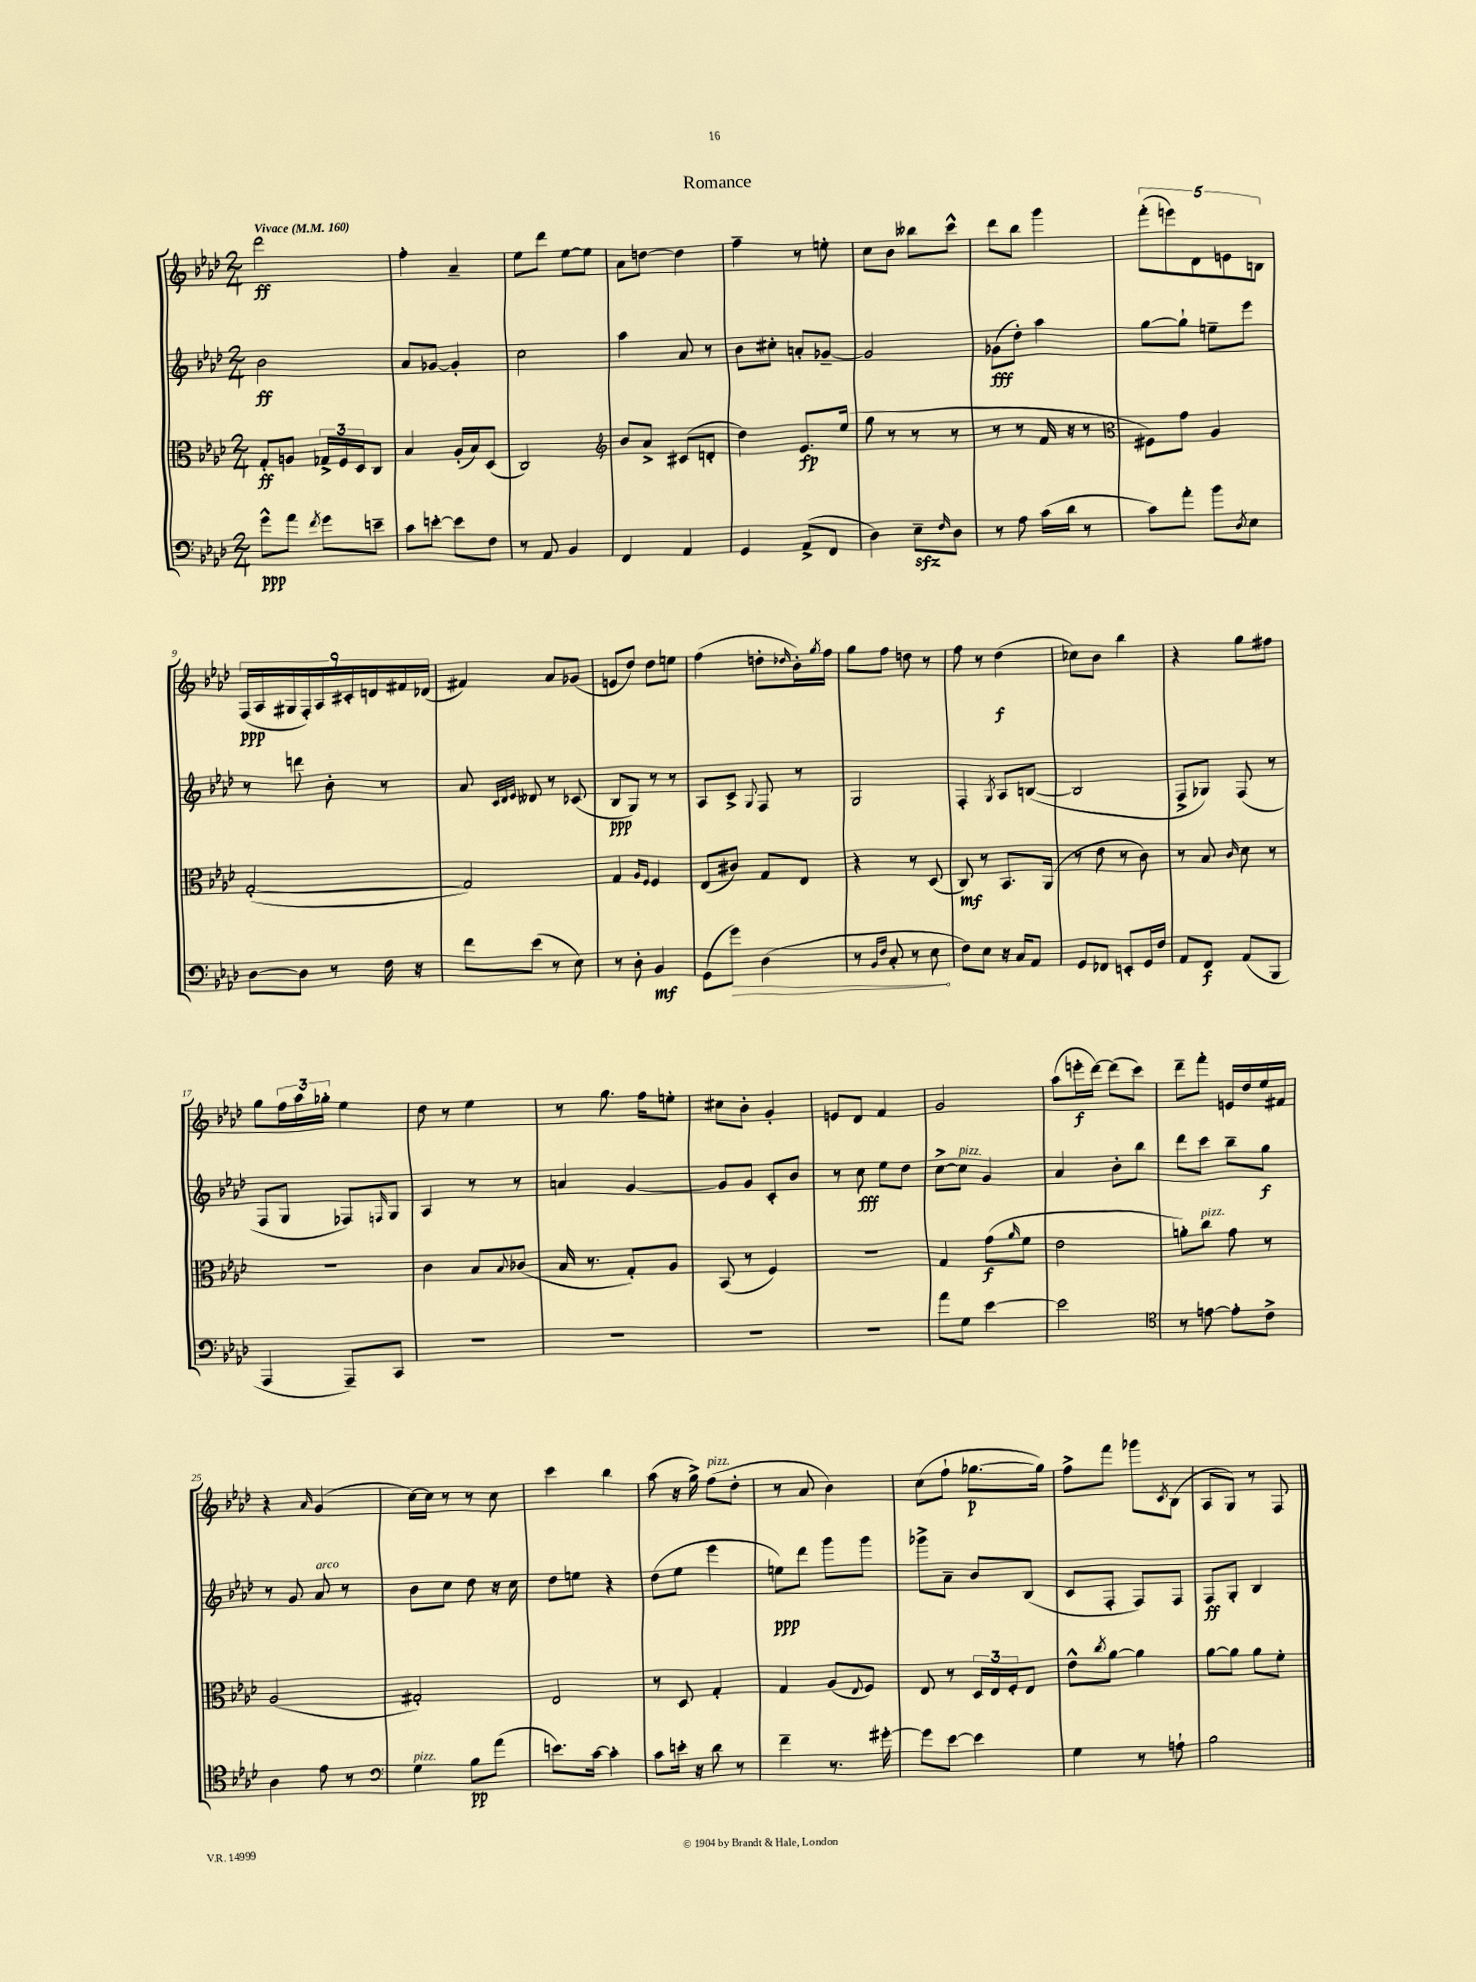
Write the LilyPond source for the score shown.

\header { title = "Romance" }
<<
\new StaffGroup <<
\new Staff = "s0" {
    \clef treble \key aes \major \numericTimeSignature \time 2/4 \tempo "Vivace" 4 = 160
    des'''2\ff |
    f''4-. aes'4-- |
    ees''8 des'''8 ees''8~ ees''8 |
    aes'8 d''8~ d''4 |
    f''4-- r8 e''8-. |
    c''8 bes'8 beses''8 c'''8-^ |
    des'''8 bes''8 g'''4 |
    \tuplet 5/4 { f'''8-.( e'''8) des'8 e'8 b8 } |
    \tuplet 9/8 { f16\ppp( aes16 gis16 f16-.) aes16 cis'16-. d'16 fis'16 des'16( } |
    fis'4) aes'8 ges'8( |
    e'8 des''8) des''8 e''8 |
    f''4( d''8-. \grace { des''16 } bes'16-.) \acciaccatura { g''8 } f''16 |
    g''8 f''8 d''8 r8 |
    f''8 r8 des''4\f( |
    ces''8) bes'8 bes''4 |
    r4 g''8 fis''8 |
    g''8 \tuplet 3/2 { f''16 aes''16 ges''16-. } ees''4 |
    des''8 r8 ees''4 |
    r8 g''8. f''16 e''8-. |
    cis''8 bes'8-. g'4-. |
    e'8 des'8 f'4 |
    g'2 |
    aes''8( e'''16-.\f des'''16~) des'''8( c'''8) |
    des'''8-- f'''8-. e'16 des''16 ees''16 fis'16 |
    r4 \grace { aes'16 } g'4( |
    c''16~) c''16 r8 r8 c''8 |
    c'''4 bes''4 |
    aes''8( r16 g''16->) f''8^\markup { \italic "pizz." }( des''8-. |
    r8 aes'8 bes'4) |
    c''8( f''8-! ges''8.~\p ges''16) |
    f''8-> f'''8 ges'''8 \acciaccatura { c'8 } bes8( |
    aes8 g8) r8 f8 \bar "|." |
}
\new Staff = "s1" {
    \clef treble \key aes \major \numericTimeSignature \time 2/4
    bes'2\ff |
    aes'8 ges'8~ ges'4-. |
    c''2 |
    aes''4 aes'8 r8 |
    bes'8 cis''8-. a'8-. ges'8~-- |
    ges'2 |
    ges'8\fff( des''8-.) aes''4 |
    g''8~ g''8-! e''8-- ees'''8 |
    r8 d'''8 bes'8-. r8 |
    aes'8 \grace { c'32 des'32 ees'32 } deses'8 r8 ces'8( |
    bes8\ppp g8) r8 r8 |
    aes8 c'8-> \appoggiatura { g8 } f8 r8 |
    g2 |
    f4-. \acciaccatura { g8 } aes8 b8~( |
    b2 |
    f8-> ges8) f8( r8 |
    f8 g8 fes8) \grace { f16 } g8 |
    aes4 r8 r8 |
    a'4 g'4~ |
    g'8 g'8 c'8-. bes'8 |
    r8 c''8\fff ees''8 des''8 |
    c''8~-> c''8^\markup { \italic "pizz." } g'4 |
    aes'4 bes'8-. bes''8 |
    des'''8 c'''8 bes''8-- g''8\f |
    r8 g'8 aes'8^\markup { \italic "arco" } r8 |
    bes'8 c''8 des''8 r16 c''16 |
    des''8 e''8 r4 |
    des''8( ees''8 ees'''4 |
    e''8\ppp) des'''8 g'''8 g'''8 |
    ges'''8-> aes'8-- bes'8 bes8( |
    c'8 f8-. f8) f8 |
    f8\ff g8-. bes4 \bar "|." |
}
\new Staff = "s2" {
    \clef alto \key aes \major \numericTimeSignature \time 2/4
    g8-.\ff a8 \tuplet 3/2 { ges16-> f16 des16 } c8 |
    bes4 aes16-.( bes16) des8( |
    c2) |
    \clef treble bes'8 aes'8-> cis'8( d'8-. |
    des''4) ees'8.\fp ees''16( |
    g''8 r8 r8 r8 |
    r8 r8 f'16 r16 r8 |
    \clef alto fis8) g'8 aes4 |
    g2~-.( |
    g2) |
    g4 \grace { aes16 f16 } f4 |
    ees8( cis'8) g8 ees8 |
    r4 r8 des8( |
    c8\mf) r8 bes,8. aes,16( |
    r8 ees'8 r8 c'8) |
    r8 bes8 \grace { c'16 } des'8 r8 |
    R2 |
    c'4 bes8 \appoggiatura { bes8 } ces'8( |
    bes16 r8. g8-.) aes8 |
    bes,8( r8 f4) |
    r2 |
    g4 g'8\f( \grace { aes'16 } f'8 |
    ees'2 |
    a'8-.) c''8^\markup { \italic "pizz." } g'8 r8 |
    aes2( |
    gis2-.) |
    ees2 |
    r8 des8 g4-. |
    g4 aes8( \appoggiatura { ees8 } f8) |
    ees8 r8 \tuplet 3/2 { des16 ees16 f16-. } ees8 |
    ees'8-^ \acciaccatura { c''8 } aes'8~ aes'4 |
    aes'8~ aes'8 aes'8 f'8-. \bar "|." |
}
\new Staff = "s3" {
    \clef bass \key aes \major \numericTimeSignature \time 2/4
    g'8-^\ppp aes'8 \acciaccatura { f'8 } g'8 e'8-- |
    c'8 e'8~-. e'8 f8 |
    r8 aes,8 bes,4 |
    f,4 aes,4 |
    g,4 aes,8->( f,8 |
    des4) ees8--\sfz \grace { f16 } des8 |
    r8 aes8 c'16( des'16 r8 |
    c'8) aes'8-. bes'8 \acciaccatura { des8 } ees8 |
    des8~ des8 r8 f16 r16 |
    f'8 ees'8( r8 ees8) |
    r8 des8-. bes,4\mf |
    g,8( \once \override Hairpin.circled-tip = ##t g'8\>) des4( |
    r8 \grace { bes,16 f16 } c8-. r8 ees8\! |
    f8) ees8 r16 c16 aes,8 |
    g,8 fes,8 e,8-. g,16 f16 |
    aes,8 f,8\f aes,8( bes,,8 |
    aes,,4 aes,,8--) c,8 |
    R2 |
    R2 |
    R2 |
    R2 |
    aes'8 g8 ees'4~ |
    ees'2 |
    \clef tenor r8 e'8~ e'8-. c'8-> |
    aes4 ees'8 r8 |
    \clef bass g4^\markup { \italic "pizz." } bes8\pp aes'8( |
    e'8.) c'16~ c'4-. |
    c'8 e'16-. r16 des'8 r8 |
    f'4-- r8. gis'16~-. |
    gis'8 ees'8~ ees'4 |
    g4 r8 a8-! |
    bes2 \bar "|." |
}
>>
>>
